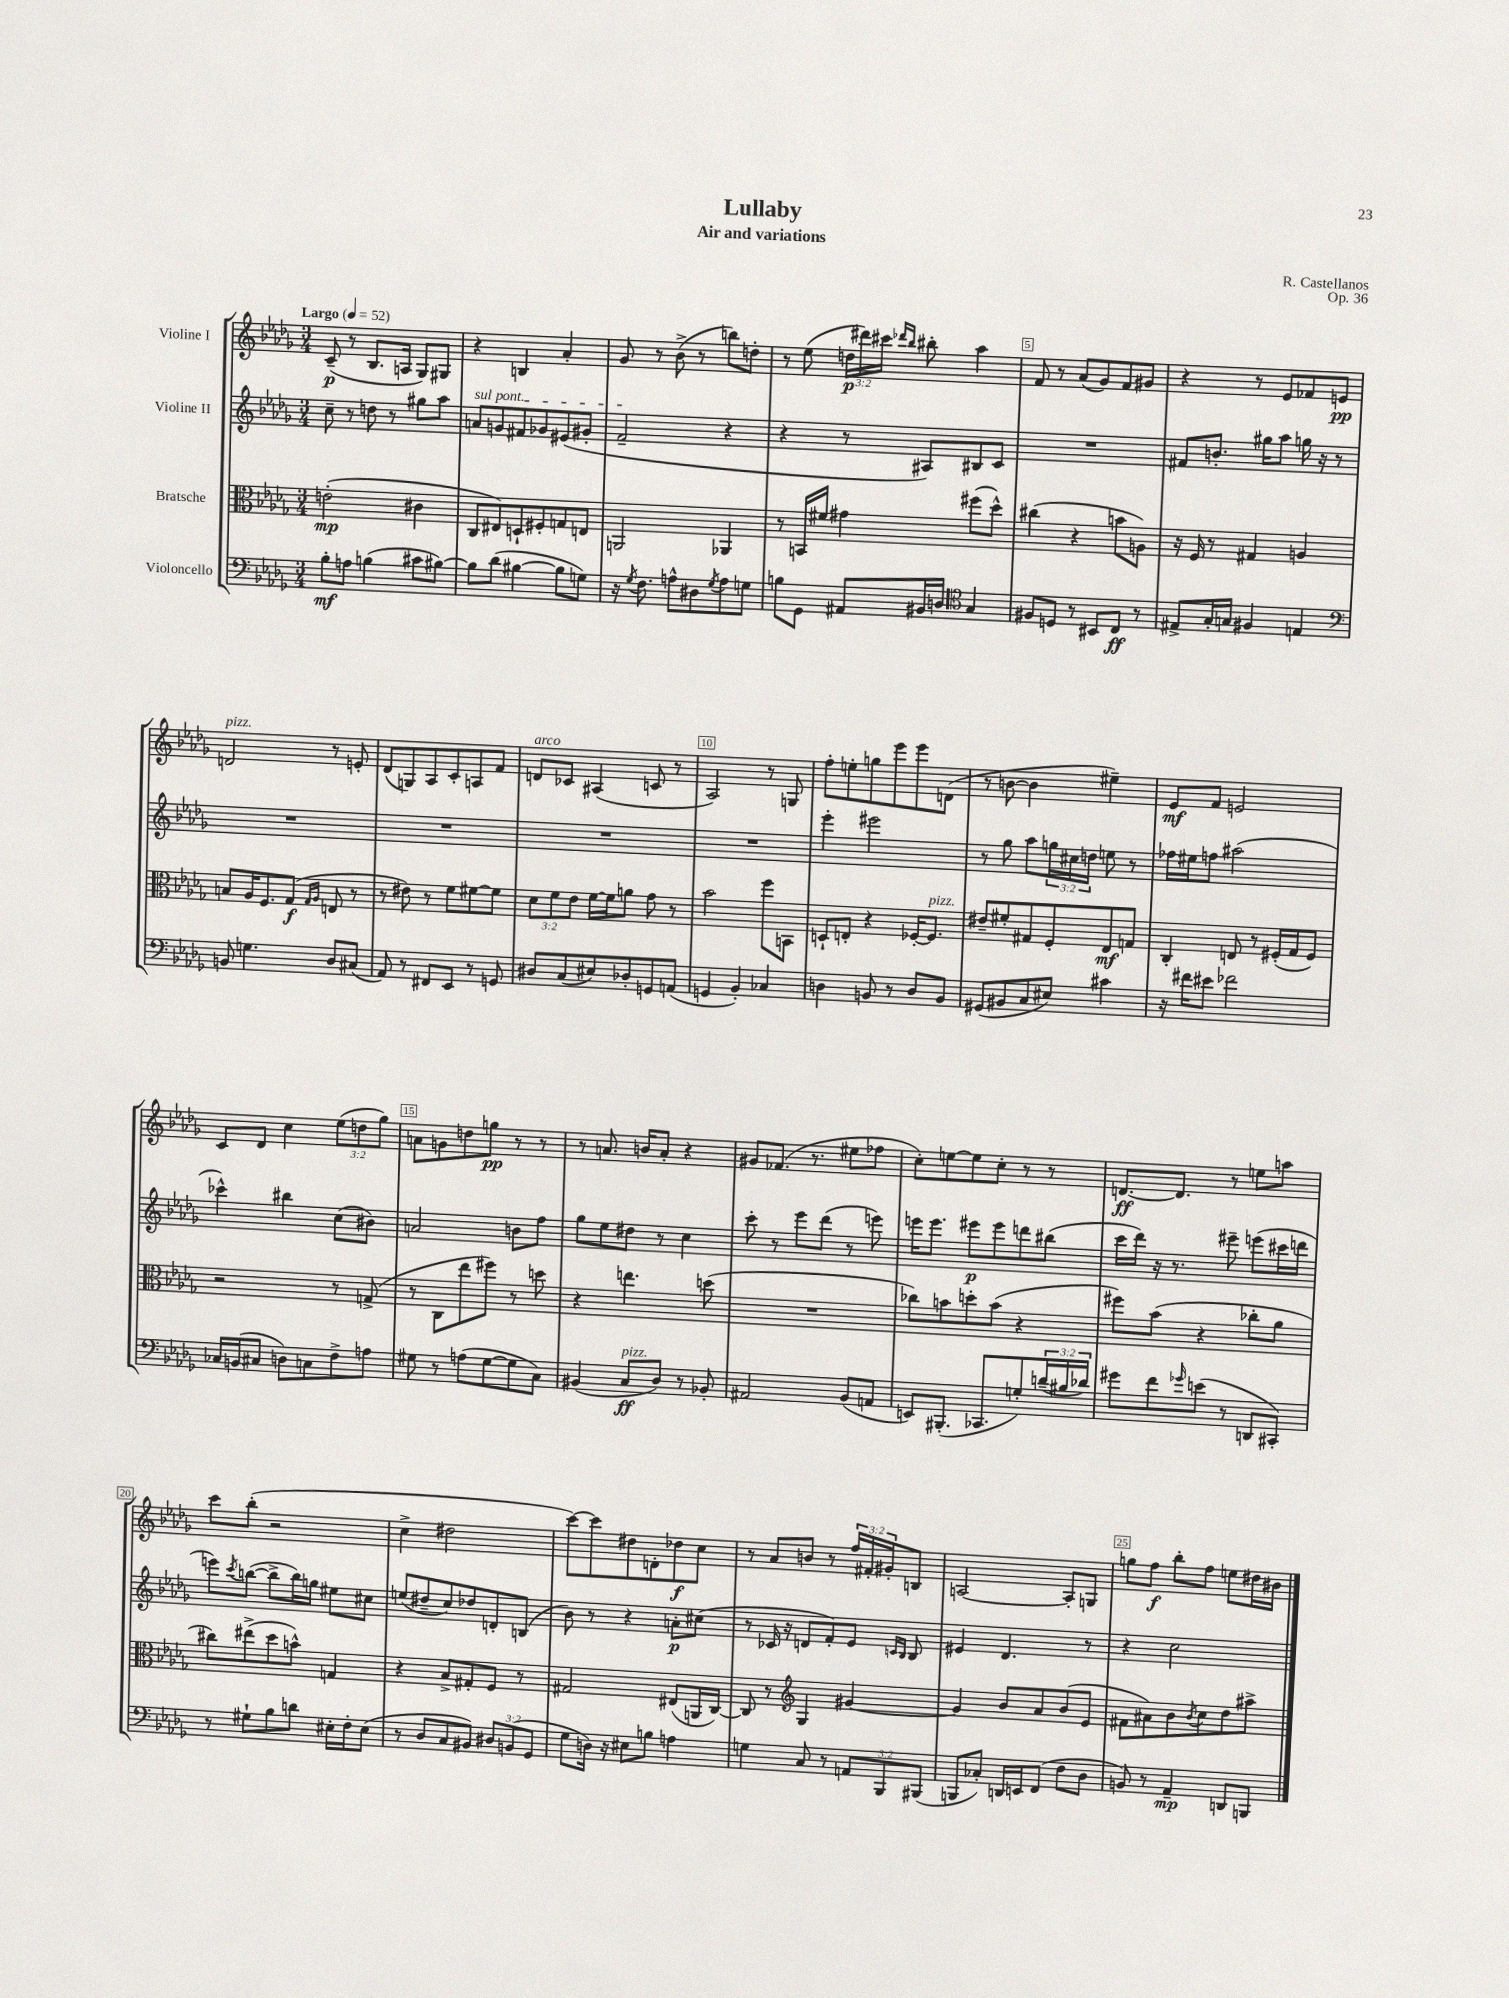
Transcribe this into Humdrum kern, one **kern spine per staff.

**kern	**kern	**kern	**kern
*staff4	*staff3	*staff2	*staff1
*clefF4	*clefC3	*clefG2	*clefG2
*k[b-e-a-d-g-]	*k[b-e-a-d-g-]	*k[b-e-a-d-g-]	*k[b-e-a-d-g-]
*M3/4	*M3/4	*M3/4	*M3/4
*MM52	*MM52	*MM52	*MM52
8B-'	(2e'	8cc~	(8c~
8A	.	8r	8r
(4B	.	8dd	8.B-
.	.	8r	.
.	.	.	16A
8c#	4c#	8gg#	8G-)
[8B#)	.	8aa-	8G#
=	=	=	=
8B#]	8C	8a	4r
(8d-	8E#)	8g	.
[4B#	8D`	8f#	4B
.	8F#'	8g-	.
8B#]	8G	(8e#	4a-'
8G)	8E	8g#'	.
=	=	=	=
16r	2AA	2f~	8g-
8qG-	.	.	.
8.F	.	.	.
.	.	.	8r
8A^^	.	.	(8b-^
8D#	.	.	8r
8qG-	.	.	.
8A	4AA-	4r	8bb)
8G	.	.	8dd'
=	=	=	=
8B	8r	4r	8r
8GG-	16BB	.	(8ee-
.	16f#	.	.
8AA#	4g#	8r	24dd
.	.	.	24ddd#)
.	.	.	24ccc#
.	.	.	16qqddd-
.	.	.	16qqbb-
16BB#	.	8A#)	8bb#'
16D	.	.	.
*clefC4	*	*	*
4G-	(8ff#	8B#	4aa-
.	8dd-^^)	8c	.
=	=	=	=
8F#	(4cc#	2.r	8f
8D	.	.	8r
8r	4r	.	(8a-
8BB#	.	.	8g-)
8C	8b	.	8f
8r	8A)	.	8g#
=	=	=	=
8E#^	16r	8f#	4r
.	16F	.	.
16G-'	8r	8.b'	.
16G	.	.	.
4F#	4G#	.	8r
.	.	16gg#	.
.	.	8aa-	8e-
4E	4A	16gg	8f-
.	.	16r	.
.	.	8r	8e
=	=	=	=
*clefF4	*	*	*
8BB	8B	2.r	2d
4.G	16A-	.	.
.	8.F	.	.
.	(8G-	.	.
.	16qqG-	.	.
.	16qqA-	.	.
8D-	8E	.	8r
(8C#	8r	.	8e'
=	=	=	=
8AA-)	8r	2.r	(8d-
8r	8e#)	.	8G)
8FF#	8r	.	8A-
8EE-	8f	.	8c'
8r	[8f#	.	8A
8GG	8f#]	.	8f
=	=	=	=
8D#	12d-	2.r	8d
.	12f	.	.
(8C	.	.	8c-
.	12e-	.	.
8E#)	[16f	.	(4A#
.	16f]	.	.
8D-'	8a	.	.
8GG	8g-	.	8c
(8AA	8r	.	8r
=	=	=	=
4GG	2b-	2.r	2A-)
4BB-')	.	.	.
4C-	8ff	.	8r
.	8BB	.	8G
=	=	=	=
4D	8D`	4eee-'	8ff'
.	8E'	.	8ee'
8BB	4r	2eee#	8gg
8r	.	.	8eee-
8D	[16F-'	.	8eee-
.	8.F-]	.	.
8BB	.	.	(8d
=	=	=	=
(8GG#	8e#~	8r	8r
8BB#	8f#'	8gg-	[8b
8C	8G#	8aa-	4b]
8E#)	8F'	24gg	.
.	.	24cc#	.
.	.	24dd	.
4c#	8E-	8ee	4ee#~)
.	8G	8r	.
=	=	=	=
16r	4C'	16ff-	8e-
16f#	.	16ee#	.
8e#	.	8ff	8f
2f-	8E	(2aa#	2e
.	8r	.	.
.	(16F#'	.	.
.	16G-	.	.
.	8F#)	.	.
=	=	=	=
16C-	2r	4ccc-^^)	8c
(16BB	.	.	.
8C#	.	.	8d-
8D)	.	4bb#	4cc
8C	.	.	.
8F^	8r	(8cc	(12ee-
.	.	.	12dd
8A	(8G^	8b#)	.
.	.	.	12gg-)
=	=	=	=
8G#	8r	2a	8a
8r	8C	.	8g
(8A	8ee-	.	8dd
[8G#	8ff#)	.	8gg
8G#]	8r	8b	8r
8C)	8dd	8ff	8r
=	=	=	=
(4BB#	4r	8gg-	8r
.	.	8ee-	8.a
8C	4.ee	8dd#	.
.	.	.	16b
8D-)	.	8r	8a'
8r	.	4cc	4r
8BB-'	(8dd	.	.
=	=	=	=
2AA#	2.r	8ccc'	8g#
.	.	8r	(8.f-
.	.	8eee-	.
.	.	.	8.r
.	.	(8ddd-	.
(8BB-	.	8r	8ee#
8AA	.	8eee)	8ff-
=	=	=	=
8EE)	8cc-)	16eee	8cc')
.	.	8.eee	.
(8.BBB#'	8b	.	[8ee
.	8dd'	8eee#	8ee]
8.CC-	.	.	.
.	(8b	8eee#	8cc'
8G')	4r	8ddd	8r
(24d~	.	(8bb#	8r
24B#	.	.	.
24d-)	.	.	.
=	=	=	=
8g#	8ff#)	16ccc	[8.d
.	.	16ddd-)	.
8f	(8b-	16r	.
.	.	8.r	8.d]
16qqg-	.	.	.
(8e	4r	.	.
8r	.	8eee#~	8r
8DD	8cc-'	(8eee	8ee
8CC#')	8a-	16ccc#	8aa
.	.	16ddd	.
=	=	=	=
8r	8cc#)	8eee)	8ccc
.	.	8qccc	.
8G#`	(8ee#^	([8bb	(8bb-'
8B-	8dd-	8bb^]	2r
8d	8b^^)	16bb)	.
.	.	16gg	.
16E#'	4G	8ee#	.
16F'	.	.	.
(8E#	.	8cc#	.
=	=	=	=
8r	4r	(8ee	4cc^
8D-	.	8dd#~	.
8C	8B-^	8cc)	2dd#
8BB#)	8G#'	8dd-	.
12D#	8F	8d'	.
(12BB	.	.	.
.	8r	(8B	.
12GG-	.	.	.
=	=	=	=
8G-	2G#	8b-)	[8ccc)
16D)	.	8r	8ccc]
16r	.	.	.
8E#	.	4r	8dd#
8B	.	.	8d'
4A	(8E#	8a'	8dd-
.	16AA	(8cc#	8cc
.	[16C)	.	.
=	=	=	=
4G	8C]	8r	8r
.	8r	16c-	8a-
.	.	16r	.
*	*clefG2	*	*
8C	4G-	8d	8b
8r	.	8f')	8r
12AA	[4g#	8e-	24ff
.	.	.	24f#'
12BBB-	.	.	24g#'
.	.	16qqc	.
.	.	16qqB-	.
.	.	8B-	8B
(12BBB#	.	.	.
=	=	=	=
8BBB	4g#]	4e#	[2A
8C-')	.	.	.
16DD	8b-	4.d-	.
16EE	.	.	.
(8FF	8a-	.	.
8F	(8b-	.	8A']
8D-	8e-	8r	8G
=	=	=	=
8BB)	8f#	4r	8gg
8r	8a#)	.	8ff
4AA-~	8b-	2cc	8bb-'
.	8qb-	.	.
.	8cc	.	8ff
8DD	8dd-	.	8ee
8BBB	8aa#^	.	16dd#
.	.	.	16b#
==	==	==	==
*-	*-	*-	*-
